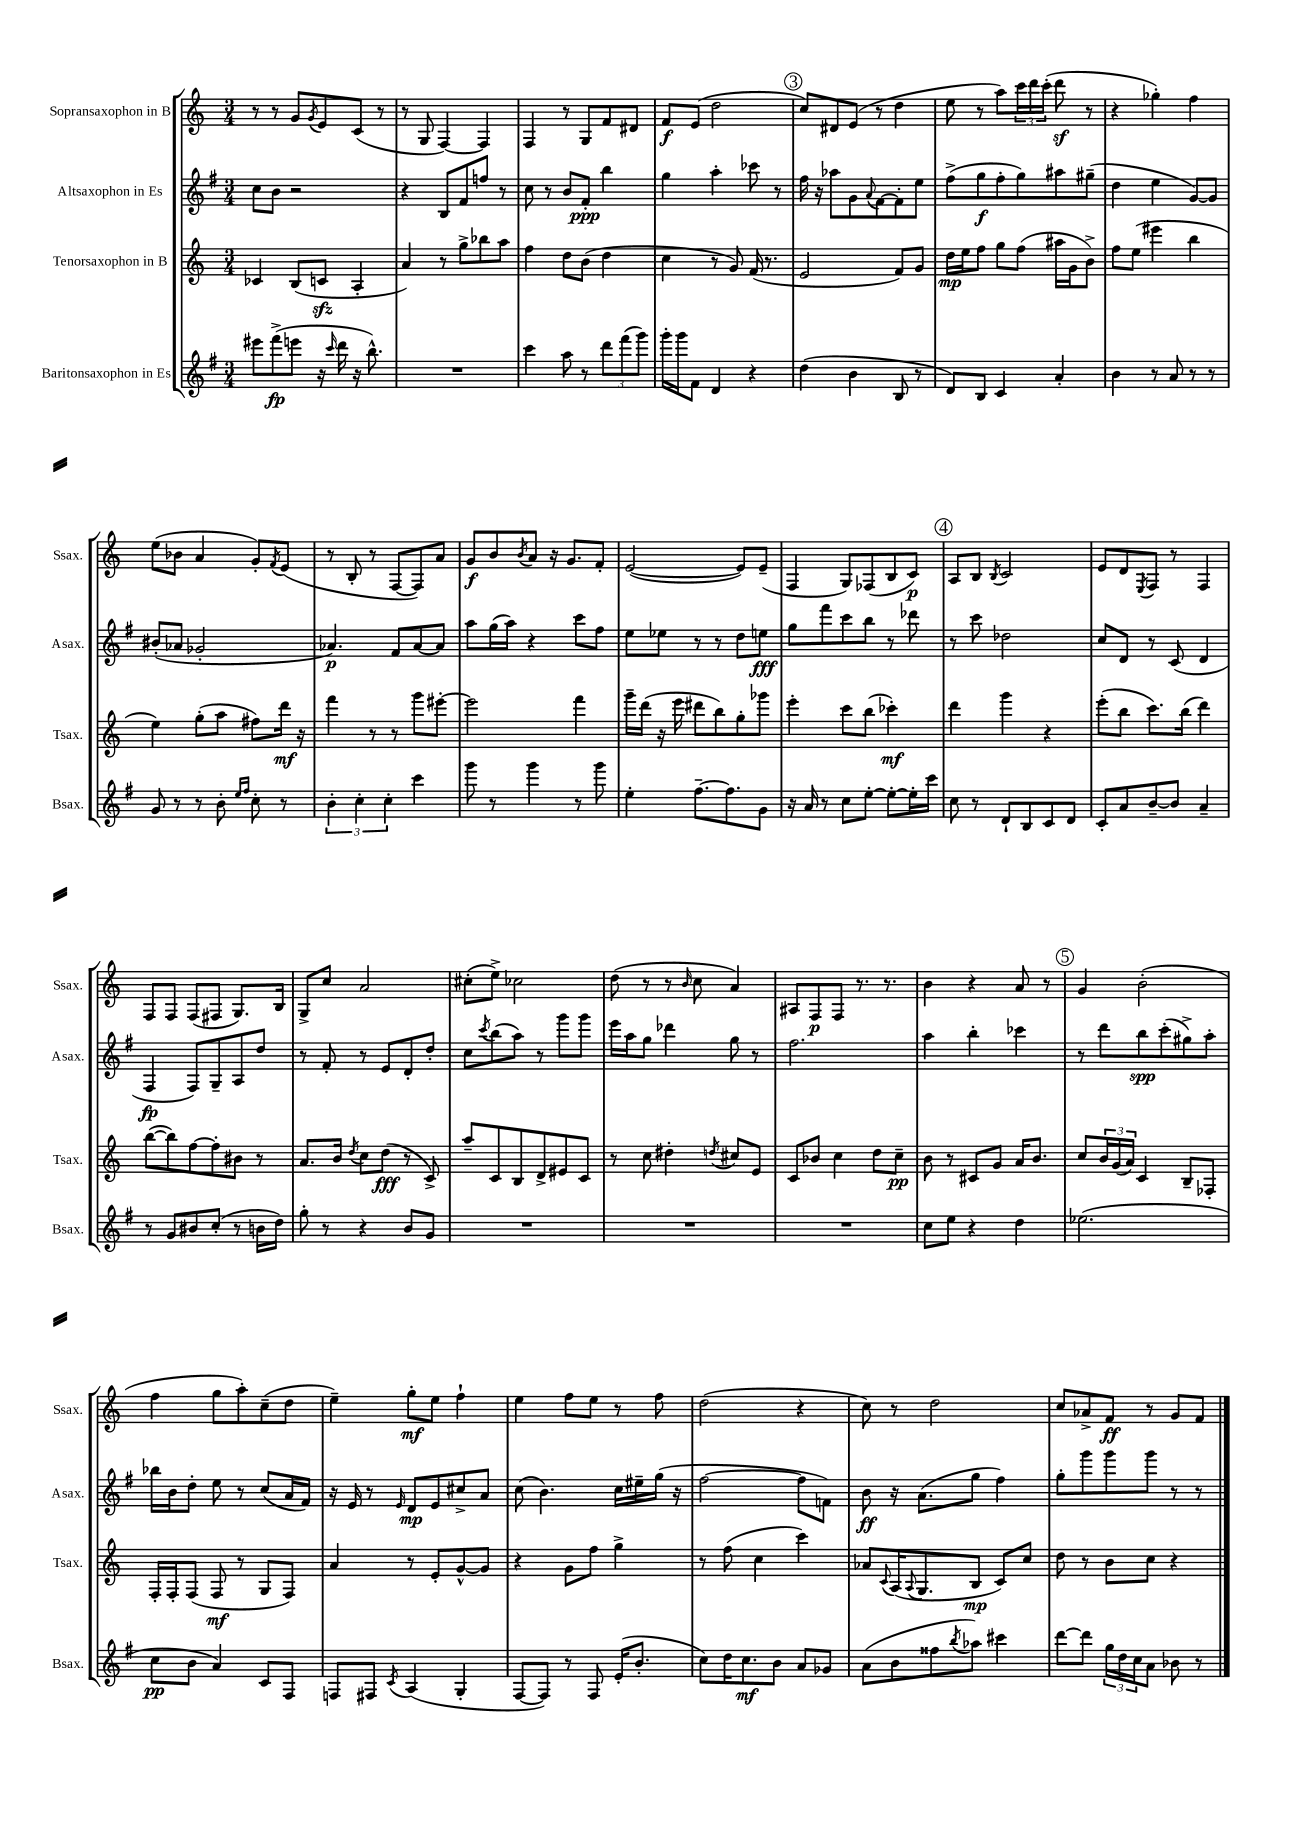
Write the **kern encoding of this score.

**kern	**kern	**kern	**kern
*staff4	*staff3	*staff2	*staff1
*clefG2	*clefG2	*clefG2	*clefG2
*k[f#]	*k[]	*k[f#]	*k[]
*M3/4	*M3/4	*M3/4	*M3/4
8eee#	4c-	8cc	8r
(8fff#^	.	8b	8r
8eee	(8B	2r	8g
.	.	.	8qg
16r	8c	.	8e
16qqccc	.	.	.
16ddd	.	.	.
16r	4A'	.	(8c
8.bb^^)	.	.	.
.	.	.	8r
=	=	=	=
2.r	4a)	4r	8r
.	.	.	8G
.	8r	8B	[4F)
.	8gg^	8f#	.
.	8bb-	8ff	4F]
.	8aa	8r	.
=	=	=	=
4ccc	4ff	8cc	4F
.	.	8r	.
8aa	8dd	8b	8r
8r	(8b	8f#'	8G
12ddd	4dd	4bb	8f
(12fff#	.	.	.
.	.	.	8d#
12ggg)	.	.	.
=	=	=	=
16ggg'	4cc	4gg	8f
16ggg	.	.	.
8f#	.	.	(8e
4d	8r	4aa'	2dd
.	8g)	.	.
4r	(16f	8ccc-	.
.	8.r	.	.
.	.	8r	.
=	=	=	=
(4dd	2e	16ff#	8cc)
.	.	16r	.
.	.	8aa-	8d#
4b	.	8g	(8e
.	.	8qqa	.
.	.	[8f#	8r
8B	8f)	8f#']	4dd
8r	8g	8ee	.
=	=	=	=
8d)	16dd	(8ff#^	8ee
.	16ee	.	.
8B	8ff	8gg	8r
4c	8gg	8ff#'	8aa)
.	(8ff	8gg)	24ccc
.	.	.	24ddd
.	.	.	(24ccc'
4a'	16aa#	8aa#	8ddd
.	16g	.	.
.	8b^)	(8gg#~	8r
=	=	=	=
4b	8ff	4dd	4r
.	(8ee	.	.
8r	4eee#	4ee	4gg-')
8a	.	.	.
8r	4bb	[8g)	4ff
8r	.	8g]	.
=	=	=	=
8g	4ee)	(8b#'	(8ee
8r	.	8a-	8b-
8r	(8gg'	2g-'	4a
8b'	8aa	.	.
16qqee	.	.	.
16qqff#	.	.	.
8cc'	8ff#)	.	8g')
.	.	.	8qf
8r	16ddd	.	(8e
.	16r	.	.
=	=	=	=
6b'	4fff	4.a-)	8r
.	.	.	8B'
6cc'	.	.	.
.	8r	.	8r
6cc'	.	.	.
.	8r	8f#	[8F
4ccc	8ggg	[8a-	8F])
.	[8eee#'	8a-]	8a
=	=	=	=
8ggg	2eee#]	8aa	8g
8r	.	(16gg	8b
.	.	16aa)	.
.	.	.	8qb
4ggg	.	4r	8a
.	.	.	16r
.	.	.	8.g
8r	4fff	8ccc	.
8ggg	.	8ff#	8f'
=	=	=	=
4ee'	16ggg~	8ee	([2e
.	(16ddd	.	.
.	16r	8ee-	.
.	16eee	.	.
[8.ff#~	8ddd#	8r	.
.	8bb)	8r	.
8.ff#]	.	.	.
.	8gg'	8dd	8e])
8g	8ggg-	8ee	(8e~
=	=	=	=
16r	4eee'	8gg	4F
16a	.	.	.
8r	.	8fff#	.
8cc	8ccc	8ccc	8G)
[8ee'	(8bb	8bb	(8F-
8ee'_	4ccc-')	8r	8B
16ee']	.	8ddd-	8c)
16ccc	.	.	.
=	=	=	=
8cc	4ddd	8r	8A
8r	.	8ccc	8B
.	.	.	8qB
8d`	4ggg	2dd-	2c
8B	.	.	.
8c	4r	.	.
8d	.	.	.
=	=	=	=
8c'	(8eee'	8cc	8e
8a	8bb	8d	8d
.	.	.	8qE
[8b~	8.ccc)	8r	8F
8b]	.	(8c	8r
.	(16bb	.	.
4a~	4ddd)	4d	4F
=	=	=	=
8r	([8bb	4F#	8F
8g	8bb])	.	8F
8b#	[8ff	8F#)	(8F
(8cc'	8ff']	8G~	8F#
8r	8b#	8A	8.G)
16b	8r	8dd	.
16dd)	.	.	16B
=	=	=	=
8gg'	8.a	8r	8G^
8r	.	8f#'	8cc
.	16b	.	.
.	8qdd	.	.
4r	8cc	8r	2a
.	(8dd	8e	.
8b	8r	8d'	.
8g	8c^)	8dd'	.
=	=	=	=
2.r	8aa~	8cc	(8cc#'
.	.	8qccc	.
.	8c	(8bb	8ee^)
.	8B	8aa)	2cc-
.	8d^	8r	.
.	8e#	8ggg	.
.	8c	8ggg	.
=	=	=	=
2.r	8r	16eee	(8dd
.	.	16aa	.
.	8cc	8gg	8r
.	4dd#'	4ddd-	8r
.	.	.	16qqb
.	.	.	8cc
.	8qdd	.	.
.	8cc#	8gg	4a)
.	8e	8r	.
=	=	=	=
2.r	8c	2.ff#	8A#
.	8b-	.	8F
.	4cc	.	8F
.	.	.	8.r
.	8dd	.	.
.	.	.	8.r
.	8cc~	.	.
=	=	=	=
8cc	8b	4aa	4b
8ee	8r	.	.
4r	8c#	4bb'	4r
.	8g	.	.
4dd	16a	4ccc-	8a
.	8.b	.	.
.	.	.	8r
=	=	=	=
(2.ee-	8cc	8r	4g
.	24b	8ddd	.
.	(24g	.	.
.	24a)	.	.
.	4c	8bb	(2b'
.	.	(8ccc'	.
.	8B~	8gg#^)	.
.	8F-'	8aa'	.
=	=	=	=
8cc	16F'	16bb-	4ff
.	16F'	16b	.
8b	(8F	8dd'	.
4a)	8F	8ee	8gg
.	8r	8r	8aa')
8c	8G	(8cc	(8cc~
8F#	8F)	16a	8dd
.	.	16f#)	.
=	=	=	=
8F	4a	16r	4ee~)
.	.	16e	.
8F#	.	8r	.
8qc	.	16qqe	.
(4A	8r	8d	8gg'
.	8e'	8e	8ee
4G'	[8g^^	8cc#^	4ff`
.	8g]	8a	.
=	=	=	=
[8F#	4r	(8cc	4ee
8F#])	.	4.b)	.
8r	8g	.	8ff
8F#	8ff	.	8ee
(16e'	4gg^	16cc	8r
8.b'	.	16ee#~	.
.	.	(16gg	8ff
.	.	16r	.
=	=	=	=
8cc)	8r	[2ff#	(2dd
16dd	(8ff	.	.
8.cc	.	.	.
.	4cc	.	.
8b	.	.	.
8a	4ccc)	8ff#]	4r
8g-	.	8f)	.
=	=	=	=
(8a	8a-	8b	8cc)
.	8qqc	.	.
8b	(16A	16r	8r
.	8qqA	.	.
.	8.G	(8.a	.
8ff##	.	.	2dd
8qbb	.	.	.
8aa-)	8B	8gg	.
4ccc#	8c)	4ff#)	.
.	8cc	.	.
=	=	=	=
[8ddd	8dd	8gg'	8cc
8ddd]	8r	8ggg	8a-^
24gg	8b	8ggg	8f
24dd	.	.	.
24cc	.	.	.
8a	8cc	8ggg	8r
8b-	4r	8r	8g
8r	.	8r	8f
==	==	==	==
*-	*-	*-	*-
